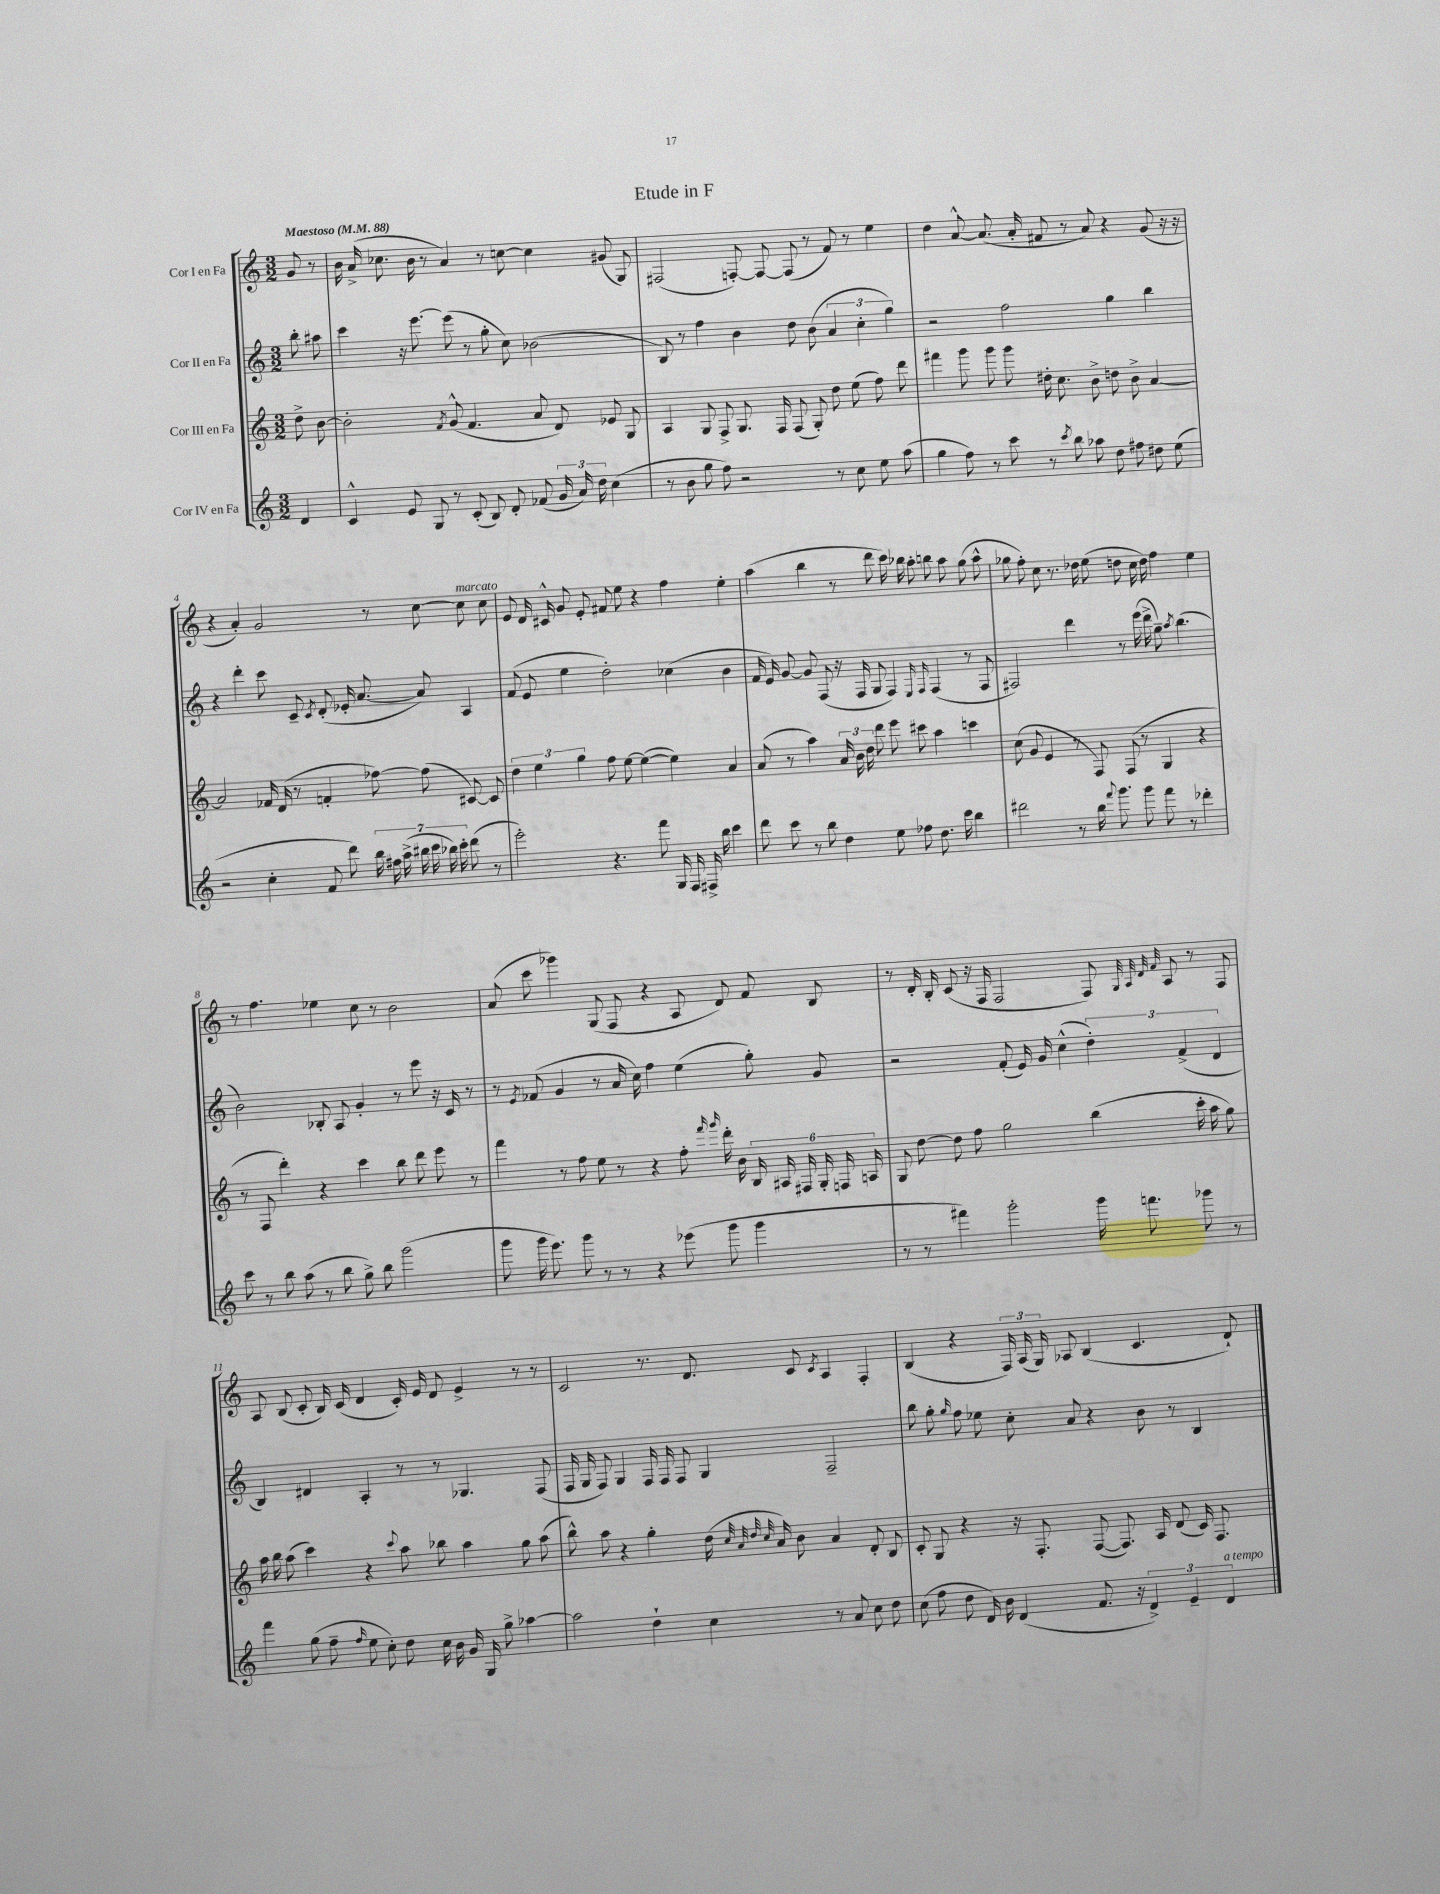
\header { title = "Etude in F" }
<<
\new StaffGroup <<
\new Staff = "s0" \with { instrumentName = "Cor I en Fa" } {
    \clef treble \key c \major \numericTimeSignature \time 3/2 \partial 4 \tempo "Maestoso" 4 = 88
    \autoBeamOff g'8 r8 |
    b'16 a'16->( ces''8. b'16 r8 a'4) r8 c''8~ c''4 gis'8( g8) |
    fis2( f8~-.) f8~ f8( r8 f'8) r8 e''4 |
    d''4 a'8~-^ a'8.( a'16-. fis'8 r8 a'8) r4 g'8( r16 r16 |
    r4 a'4-.) g'2 r8 c''8~ c''8^\markup { \italic "marcato" } c''8 |
    e'8 d'16 cis'16-^ g'8 e'8-. fis'8 e''8 r4 f''4 e''4-. |
    a''4( b''4 r8 d'''8 c'''16) bes''16 a''8-. b''8 a''8 g''8( a''8-^ |
    ges''8 f''8-.) c''8 r8. des''16 e''8( d''8 c''16 d''16) f''4 e''4 |
    r8 f''4. ees''4 c''8 r8 b'2 |
    a'8( c'''8 ges'''4) g8( f8 r4 a8 d'8) f'8 b8 |
    r8 d'16-. b16-. c'8( r16 f16 f2 f8) \grace { g32 a32 d'32 f'32 } a8 r8 f8 |
    a8 b8( c'8-. b16) c'16( d'4 c'16-.) e'16 d'8 e'4-> r8 r8 |
    c'2 r8. d'8. c'8 \acciaccatura { c'8 } a4 f4-. |
    b4( r4 \tuplet 3/2 { f16) a16( g16) } aes8 b4( c'4. d'8-!) \bar "|." |
}
\new Staff = "s1" \with { instrumentName = "Cor II en Fa" } {
    \clef treble \key c \major \numericTimeSignature \time 3/2 \partial 4
    \autoBeamOff b''8-. ais''8 |
    c'''4 r16 e'''8.~ e'''8( r8 g''8-. c''8) bes'2( |
    b8) r8 f''4 b'4 d''8 b'8( \tuplet 3/2 { a'4 c''4-. g''4) } |
    r2 f''2 g''4 b''4 |
    r4 d'''4-. c'''8 c'8-- \acciaccatura { c'8 } d'8-.( ees'16-. a'8.~ a'8) a4 |
    f'8( e'8 e''4 d''2-.) ces''4( b'4 |
    f'16 e'16) g'8~ g'8 f8( r16 f16 g8 f4) \grace { e16 f16 } f4( r8 f8 |
    fis2) d'''4 r8 e'''16( d'''16-> g''8--) \acciaccatura { a''8 } b''4.( |
    b'2) bes8-. a8 g'4-. r8 e'''8 r16 c'16 r8 |
    r8 \acciaccatura { e'8 } fes'8( g'4 r8 a'16 c''16) f''4 e''4( g''8-.) g'8 |
    r2 f'8-.( e'16) g'16 c''4-^( \tuplet 3/2 { d''4-.) f'4->( d'4 } |
    b4) dis'4 a4-. r8 r8 ges4. f8( |
    f16 g16 f8) g4 f16 f16 f8 g4 f2-- |
    b''8 g''8-. \grace { g''16 } f''8 ees''8 c''8-. a'8 r4 b'8 r8 b4 \bar "|." |
}
\new Staff = "s2" \with { instrumentName = "Cor III en Fa" } {
    \clef treble \key c \major \numericTimeSignature \time 3/2 \partial 4
    \autoBeamOff d''8-> b'8~ |
    b'2-. \acciaccatura { f'8 } g'8-^( f'4. a'8 d'8) ees'8 g8 |
    a4 g8 f8-> g8. f16 f8( g8-.) d''8 e''8( f''8) d'''8 |
    fis'''4 g'''8 g'''8 g'''8 dis''16-. c''8. b'8-> d''8 b'8-> a'4~ |
    a'2 fes'16 d'16( r8 f'4-. fes''8~) fes''8( cis'8~) cis'8 |
    \tuplet 3/2 { d''4 e''4 g''4 } f''8 e''8~ e''4~( e''4) a'4 |
    a'8( r8 a''4) \tuplet 3/2 { a'16 b'16 d''16 } d'''8 e'''8 cis'''8 a''4 c'''4 |
    c''8( g'8 e'4 r8 f8) f8( r8 g4 r4 |
    r8 f8 d'''4-.) r4 c'''4 b''8 d'''8 e'''8 r8 |
    f'''4 r8 f''8 e''8 r8 r4 f''8-. \grace { f'''16 g'''16 } d'''16-. b'16 \tuplet 6/4 { b16 ais16 fis16 g16-. f16 a16 } |
    g8 d''8~ d''8 f''8 g''2 b''4( c'''16-. a''16 g''8) |
    a''16 b''16 a''8( c'''4) r4 \appoggiatura { c'''8 } a''8 bes''8 a''4 g''8 a''8( |
    b''8-^) a''8 r4 g''4-. d''16( \grace { c''32 a'32 d''32 c''32 } a'16) b'8 a'4 d'8-. b8 |
    c'8-. g8 r4 r16 f8.-. f8~( f8.) a16 d'8( c'16) f8. \bar "|." |
}
\new Staff = "s3" \with { instrumentName = "Cor IV en Fa" } {
    \clef treble \key c \major \numericTimeSignature \time 3/2 \partial 4
    \autoBeamOff d'4 |
    c'4-^ e'8 g8 r8 c'8-.( b8) d'8-. fes'8( \tuplet 3/2 { g'16 a'16) d''16 } c''4( |
    r8 b'8 g''8 f''8) r2 r8 c''8 e''8 a''8( |
    g''4 f''8) r8 c'''8 r8 \acciaccatura { c'''8 } b''8 aes''8 d''8 fis''8 dis''8 e''8( |
    r2 c''4-. f'8 d'''8) \tuplet 7/4 { b''16 fis''16 a''16->( bis''16 c'''16 bes''16) c'''16-. } d'''8( r8 |
    e'''2-.) r4. f'''8 g16 f16 fis16-> b''16 c'''4 |
    d'''8 c'''8 r8 b''8 d''4 e''8 fes''8 d''8. c'''16 b''4 |
    dis'''2 r8 b''16 \appoggiatura { f'''8 } g'''8. g'''8 f'''8 r8 des'''4-. |
    c'''8 r8 b''8 a''8( r8 b''8 g''8->) b''8 g'''2( |
    g'''8 g'''16 e'''8.) g'''8 r8 r8 r4 ees'''8( g'''8 g'''4 |
    r8 r8 fis'''4) g'''2-. g'''16 f'''8. ges'''8 r8 |
    f'''4 g''8( f''8-- \grace { f''16 } e''8 c''8-.) d''8 c''16 b'16 g'16 g16 g''8-> aes''4~ |
    aes''2 d''4-! c''4 r8 a'8 c''8 d''8 |
    c''8( f''8 d''8 d'16) b'16 d'4( f'8. r16 \tuplet 3/2 { d'4->) e'4-- d'4^\markup { \italic "a tempo" } } \bar "|." |
}
>>
>>
